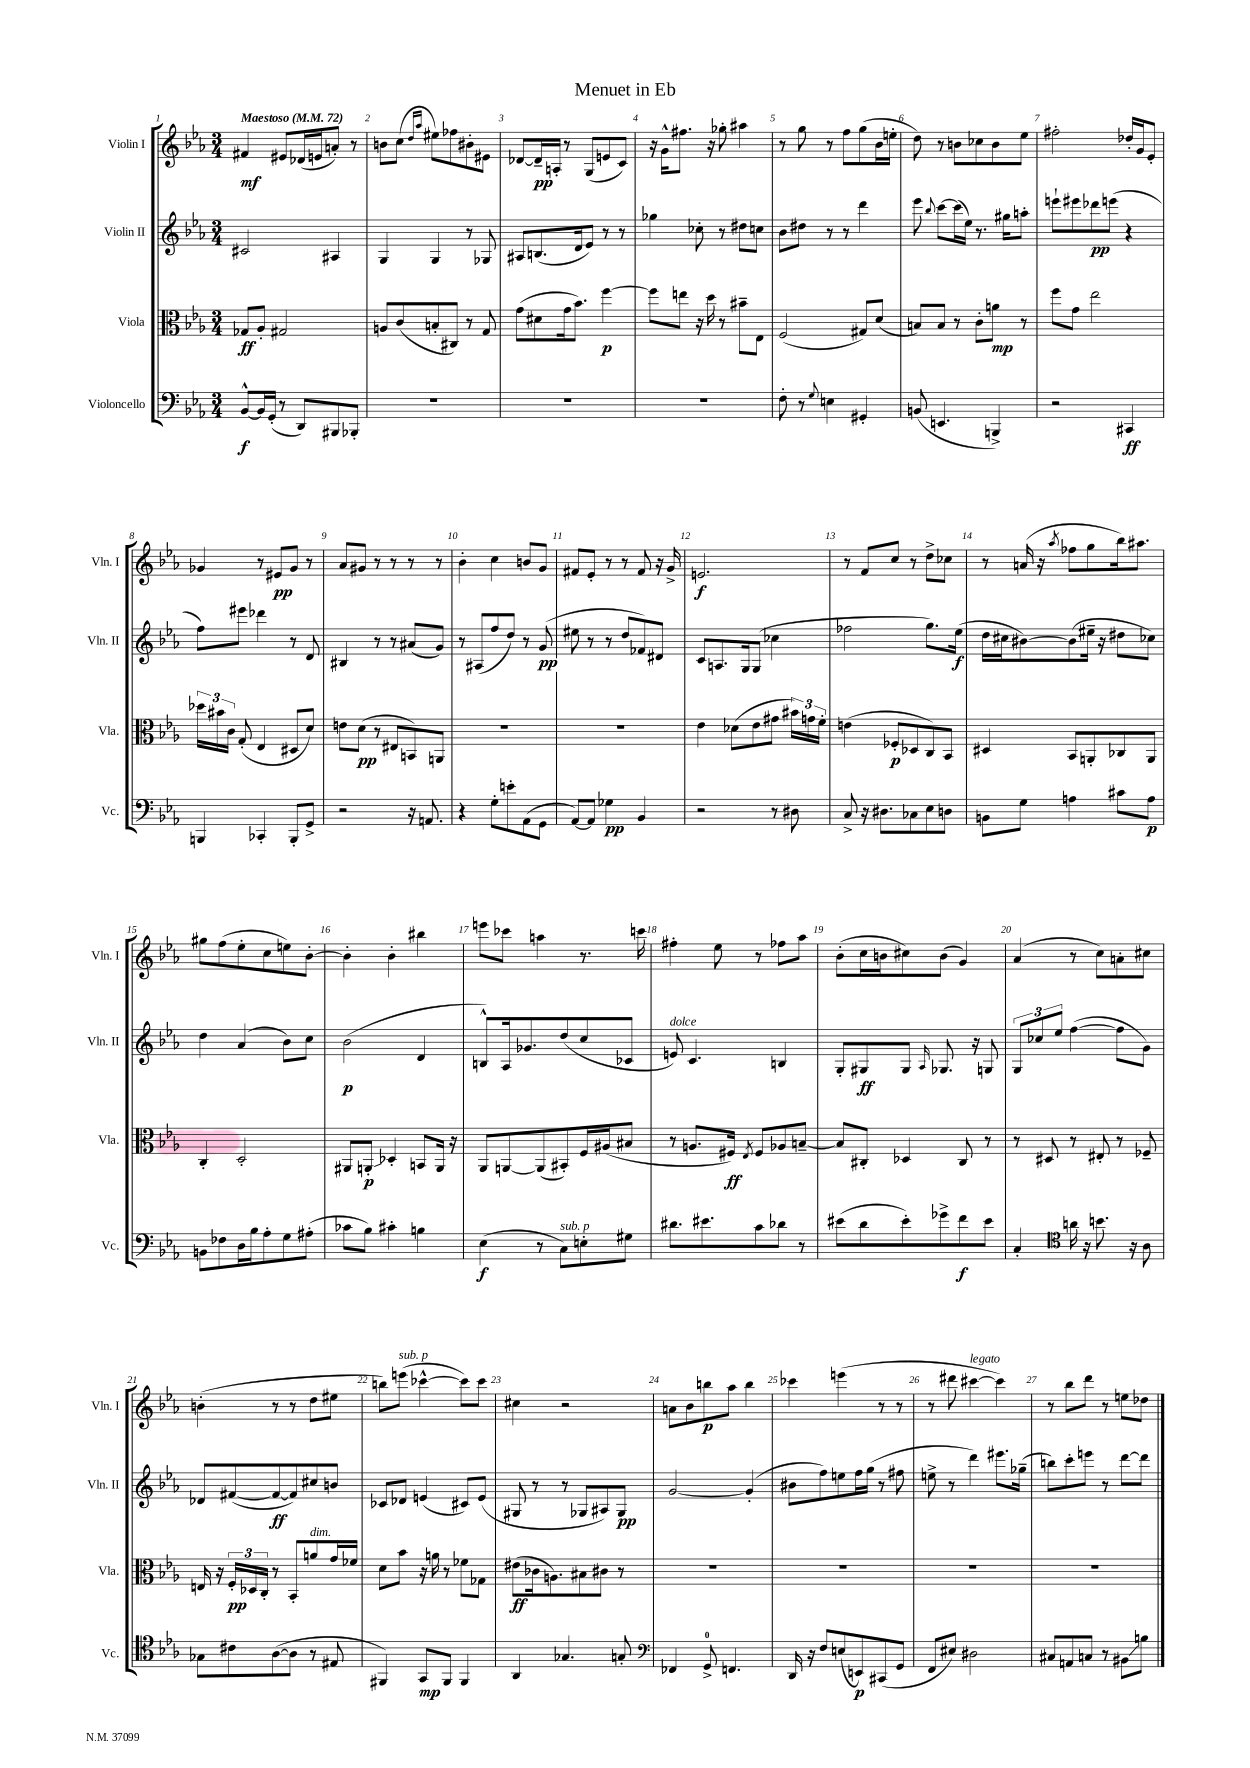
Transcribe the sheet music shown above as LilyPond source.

\header { title = "Menuet in Eb" }
<<
\new StaffGroup <<
\new Staff = "s0" \with { instrumentName = "Violin I" shortInstrumentName = "Vln. I" } {
    \clef treble \key ees \major \numericTimeSignature \time 3/4 \tempo "Maestoso" 4 = 72
    \autoBeamOff fis'4\mf eis'8[ des'16( e'16 a'8]-.) r8 |
    b'8[ c''8]( \grace { d''16[ aes''16] } eis''8[) fes''8 bis'8-. eis'8] |
    des'8[~ des'16--\pp a16]-. r8 g8[( e'8 c'8]) |
    r16 g'16[-^ fis''8.] r16 ges''8-. ais''4 |
    r8 g''8 r8 f''8[ g''8( bes'16 e''16]-. |
    d''8) r8 b'8[ ces''8 b'8 ees''8] |
    fis''2-. des''16[-. g'16 ees'8]-. |
    ges'4 r8 eis'8[\pp ges'8] r8 |
    aes'8[ gis'8] r8 r8 r8 r8 |
    bes'4-. c''4 b'8[ g'8] |
    fis'8[ ees'8]-. r8 r8 fis'8 r16 g'16-> |
    e'2.\f |
    r8 f'8[ c''8] r8 d''8[-> ces''8] |
    r8 a'16( r16 \acciaccatura { aes''8 } fes''8[ g''8 bes''16) ais''8.] |
    gis''8[ f''8( ees''8-. c''8 e''8) bes'8]~-. |
    bes'4-. bes'4-. bis''4 |
    e'''8[ ces'''8] a''4 r8. c'''16 |
    fis''4-. ees''8 r8 fes''8[ aes''8] |
    bes'8[-.( c''16 b'16 cis''8) b'8]( g'4) |
    aes'4( r8 c''8[) a'8-. cis''8] |
    b'4-.( r8 r8 d''8[ eis''8] |
    b''8[) e'''8]^\markup { \italic "sub. p" }( ces'''4~-^ ces'''8[) ces'''8] |
    cis''4 r2 |
    a'8[ bes'8 b''8\p aes''8] b''4 |
    ces'''4 e'''4( r8 r8 |
    r8 dis'''8 cis'''4~^\markup { \italic "legato" } cis'''4) |
    r8 bes''8[ d'''8] r8 e''8[ des''8] \bar "|." |
}
\new Staff = "s1" \with { instrumentName = "Violin II" shortInstrumentName = "Vln. II" } {
    \clef treble \key ees \major \numericTimeSignature \time 3/4
    \autoBeamOff cis'2 ais4 |
    g4 g4 r8 ges8 |
    ais8[ b8.( d'16 ees'8]) r8 r8 |
    ges''4 ces''8-. r8 dis''8[ c''8] |
    bes'8[ dis''8] r8 r8 d'''4 |
    ees'''8 \appoggiatura { bes''8 } c'''8[~ c'''16( ees''16]) r8. gis''16[ a''8]-. |
    e'''8[-! eis'''8 des'''8\pp e'''8]( r4 |
    f''8[) eis'''8] des'''4 r8 d'8 |
    bis4 r8 r8 ais'8[( g'8]) |
    r8 ais8[( f''8 d''8]) r8 g'8\pp( |
    eis''8 r8 r8 d''8[ fes'8) dis'8] |
    c'8[ a8. g16 g8]( ces''4 |
    fes''2 g''8.[) ees''16]\f( |
    d''16[ cis''16 bis'8~) bis'8( eis''16]-- r16 dis''8[ ces''8]) |
    d''4 aes'4( bes'8[) c''8] |
    bes'2\p( d'4 |
    b8[-^) aes16 ges'8. d''8( c''8 ces'8] |
    e'8^\markup { \italic "dolce" }) c'4. b4 |
    g8[-. gis8\ff gis8] \grace { aes16 } ges8. r16 g8 |
    \tuplet 3/2 { g8[ ces''8 ees''8] } f''4~( f''8[ g'8]) |
    des'8[ fis'8~( fis'8~\ff fis'8) cis''8 b'8] |
    ces'8[ des'8] e'4( cis'8[) e'8]( |
    gis8 r8 r8 ges8[ ais8) ges8]\pp |
    g'2~ g'4-.( |
    bis'8[ f''8) e''8 f''16 g''16]( r8 fis''8 |
    e''8-> r8 d'''4) eis'''8.[ ges''16]--( |
    b''8[) c'''8-. e'''8] r8 d'''8[~ d'''8] \bar "|." |
}
\new Staff = "s2" \with { instrumentName = "Viola" shortInstrumentName = "Vla." } {
    \clef alto \key ees \major \numericTimeSignature \time 3/4
    \autoBeamOff ges8[\ff aes8]-. gis2 |
    a8[ c'8( b8-. cis8]) r8 g8 |
    g'8[( dis'8 g'16 bes'8.]) f''4~\p |
    f''8[ e''8] r16 d''16 r8 bis'8[-- ees8] |
    f2( gis8[) d'8]( |
    b8[) b8] r8 c'8[-. a'8]\mp r8 |
    f''8[ g'8] ees''2 |
    \tuplet 3/2 { des''16[ bis'16 c'16] } g8-.( ees4 dis8[ d'8]) |
    e'8[ d'8]\pp( r8 eis8[ b,8) a,8] |
    R2. |
    R2. |
    ees'4 des'8[( ees'8 gis'8] \tuplet 3/2 { bis'16[) g'16 f'16]-. } |
    e'4( fes8[-.\p des8 c8) bes,8] |
    dis4 bes,8[ a,8-. ces8 a,8] |
    c4-. d2-. |
    ais,8[ a,8]-.\glissando\p des4-. b,8[ a,16] r16 |
    aes,8[ a,8~ a,8( bis,8-.) f16 ais16( bis8] |
    r8 a8.[ fis16]\ff) \acciaccatura { ees8 } fis8[ aes8 b8]~-- |
    b8[ cis8]-. des4 cis8 r8 |
    r8 dis8 r8 eis8-. r8 fes8-- |
    e16 r16 \tuplet 3/2 { f16[-.\pp des16 c16]-. } r8 bes,8[-. a'8^\markup { \italic "dim." } g'16 fes'16] |
    d'8[ bes'8] r16 a'16 r8 fes'8[ ges8] |
    eis'8[\ff( ces'16 a8.) bis8 cis'8] r8 |
    R2. |
    R2. |
    R2. |
    R2. \bar "|." |
}
\new Staff = "s3" \with { instrumentName = "Violoncello" shortInstrumentName = "Vc." } {
    \clef bass \key ees \major \numericTimeSignature \time 3/4
    \autoBeamOff bes,8[~-^\f bes,16 g,16]-.( r8 d,8[) bis,,8 bes,,8]-. |
    R2. |
    R2. |
    R2. |
    f8-. r8 \appoggiatura { g8 } e4 gis,4-. |
    b,8( e,4. b,,4->) |
    r2 cis,4\ff |
    b,,4 ces,4-. b,,8[-. g,8]-> |
    r2 r16 a,8. |
    r4 g8[-. e'8-. aes,8( g,8] |
    aes,8[~) aes,8] ges4\pp bes,4 |
    r2 r8 dis8 |
    c8-> r16 dis8.[ ces8 ees8 d8] |
    b,8[ g8] a4 cis'8[ a8]\p |
    b,8[ fes8 d16 bes16 aes8-. g8 ais8]-.( |
    ces'8[ bes8]) cis'4-. b4 |
    ees4\f( r8 c8[^\markup { \italic "sub. p" }) e8-. gis8] |
    dis'8.[ eis'8. c'8 des'8] r8 |
    eis'8[( d'8 eis'8-.) ges'8-> f'8\f eis'8] |
    c4-. \clef tenor a'16 r16 b'8. r16 aes8 |
    ges8[ cis'8 aes8~( aes8] r8 eis8 |
    fis,4) g,8[\mp fis,8] fis,4 |
    aes,4 ges4. g8-. |
    \clef bass fes,4 g,8-0-> f,4. |
    d,16 r16 f8[ e8( e,8\p) cis,8( g,8] |
    f,8[ eis8]) dis2 |
    cis8[ a,8 c8] r8 bis,8[\glissando b8] \bar "|." |
}
>>
>>
\layout { \context { \Score \override BarNumber.break-visibility = ##(#f #t #t) barNumberVisibility = #all-bar-numbers-visible } }
